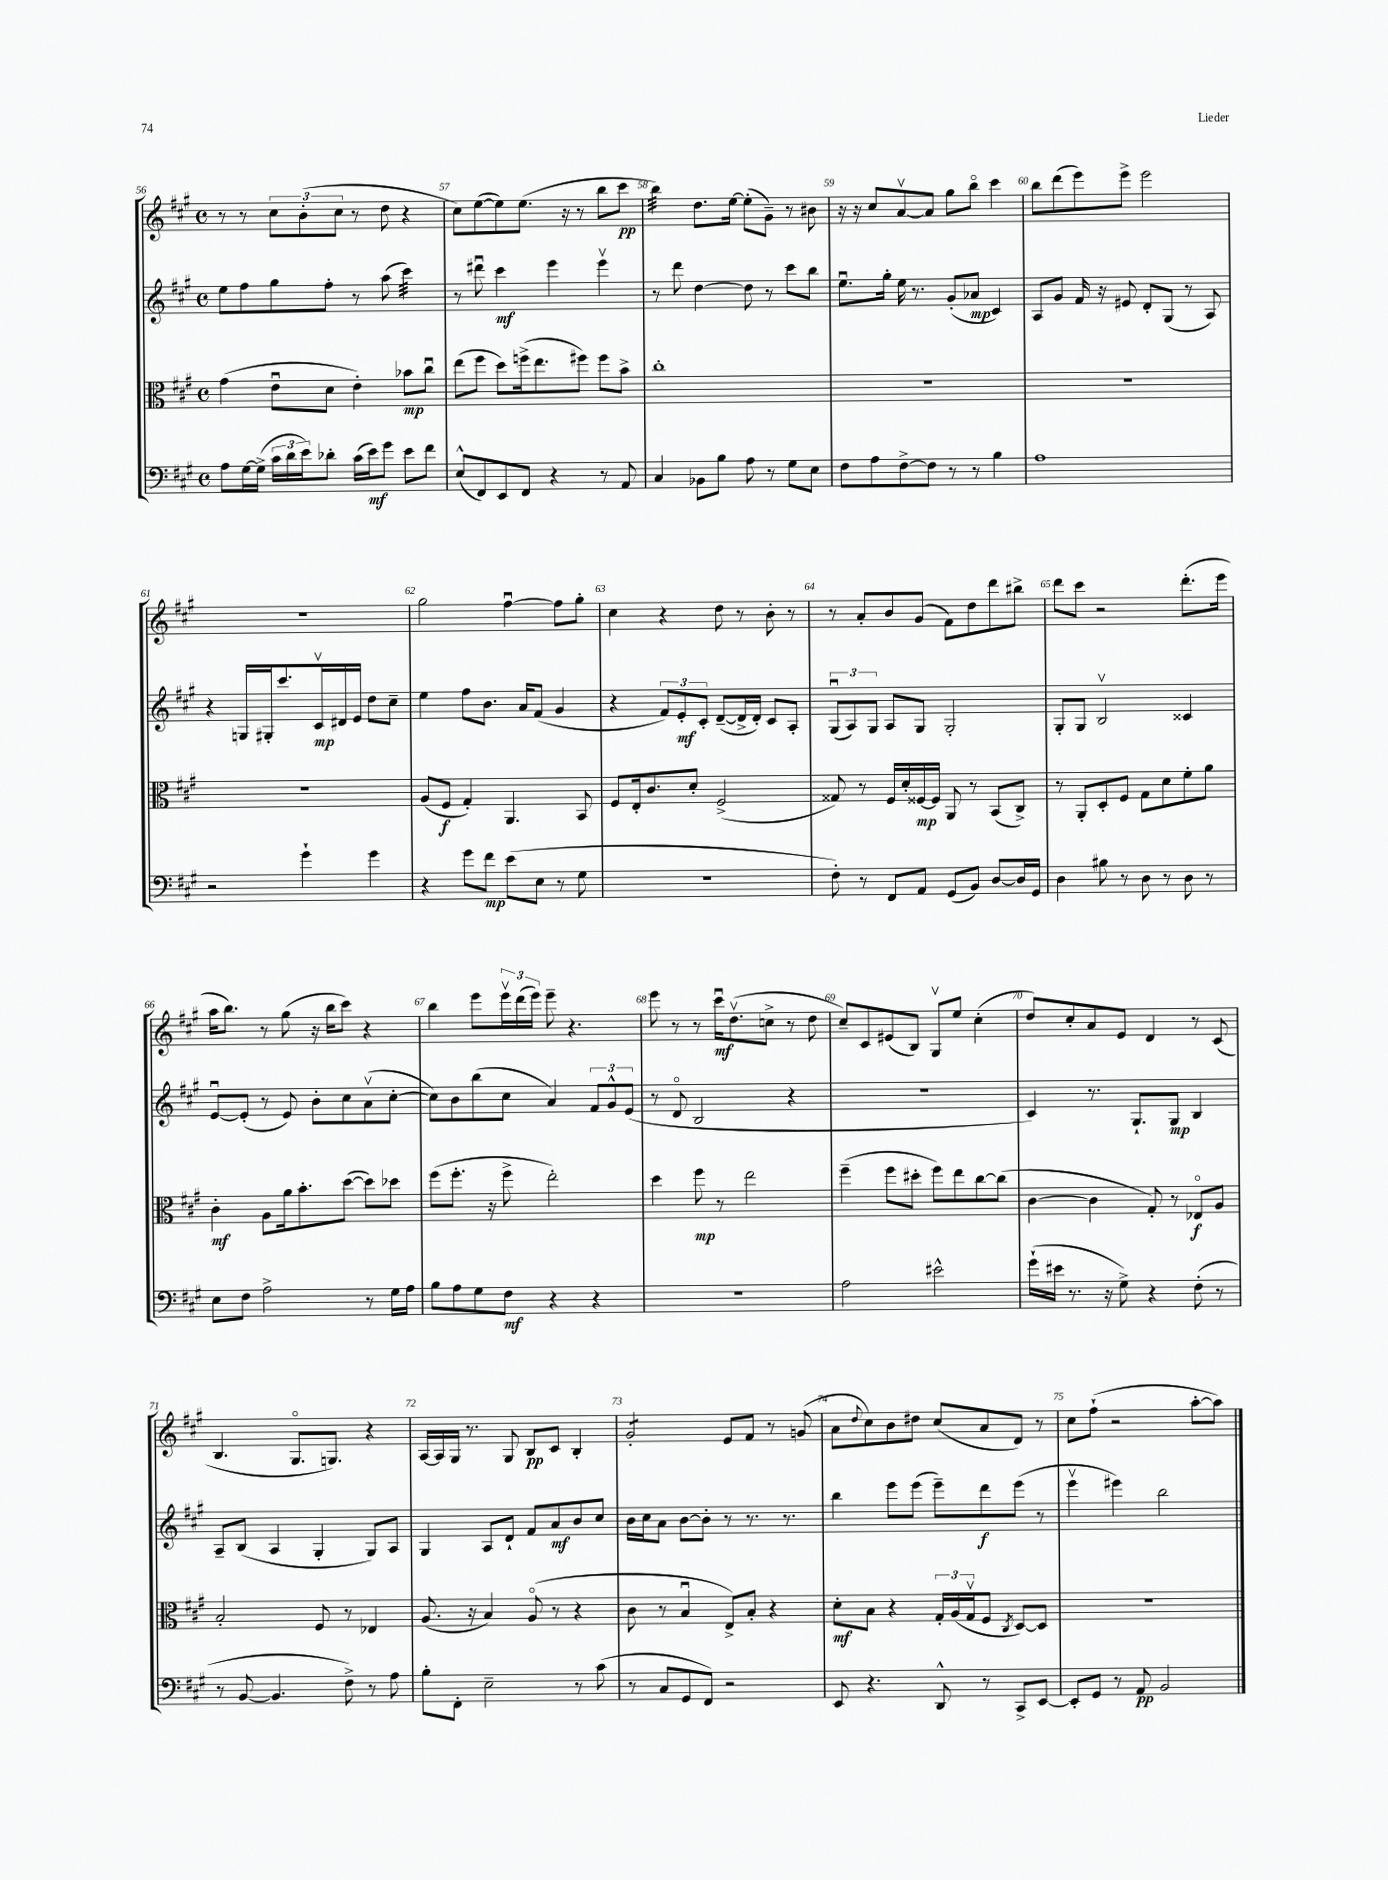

**kern	**kern	**kern	**kern
*staff4	*staff3	*staff2	*staff1
*clefF4	*clefC3	*clefG2	*clefG2
*k[f#c#g#]	*k[f#c#g#]	*k[f#c#g#]	*k[f#c#g#]
*M4/4	*M4/4	*M4/4	*M4/4
*met(c)	*met(c)	*met(c)	*met(c)
8A	(4g#	8ee	8r
[16G#	.	8ff#	8r
(16G#^]	.	.	.
24c#	8eu	8gg#	12cc#
24d	.	.	.
24e)	.	.	(12b'
8d-'	8d	8ff#'	.
.	.	.	12cc#
(16c#	4e')	8r	8r
16e)	.	.	.
8g#	.	(8aa	8dd
8e	8b-	4ccc#)	4r
8f#	8cc#u	.	.
=	=	=	=
(8E^^	(8ee	8r	8cc#)
8FF#)	8ff#	8ddd#u	([8ee
8EE	8dd)	4ccc#	8ee])
8FF#	(16ff^	.	(8.ee
.	8.ee	.	.
4r	.	4eee	.
.	.	.	16r
.	8ff#)	.	8r
8r	8ff#	4eeev	8bb
8AA	8b^	.	8ccc#
=	=	=	=
4C#	1cc#'	8r	4bb)
.	.	8ddd	.
8BB-	.	[4dd	8.dd
8B	.	.	.
.	.	.	[16ee
8A	.	8dd]	(8ee']
8r	.	8r	8g#~)
8G#	.	8ccc#	8r
8E	.	8bb	8b#
=	=	=	=
8F#	1r	8.eeu	16r
.	.	.	16r
8A	.	.	8cc#
.	.	16gg#'	.
[8F#^	.	16ee	[8av
.	.	8.r	.
8F#]	.	.	8a]
8r	.	(8g#'	8gg#
8r	.	8a-	8bbo
4B	.	4c#)	4ccc#
=	=	=	=
1A	1r	8A	8bb
.	.	8g#	(8ddd
.	.	16f#	8eee)
.	.	16r	.
.	.	8e#	8eee^
.	.	8d'	2eee
.	.	(8G#	.
.	.	8r	.
.	.	8A)	.
=	=	=	=
2r	1r	4r	1r
.	.	16G	.
.	.	16G#'	.
.	.	8.ccc#	.
4g#`	.	.	.
.	.	16c#v	.
.	.	16d#	.
.	.	16e	.
4g#	.	8dd	.
.	.	8cc#~	.
=	=	=	=
4r	(8A	4ee	2gg#
.	8F#	.	.
8g#	4G#')	8ff#	.
8f#	.	8.b	.
(8e	4.AA	.	[4ff#u
.	.	16a	.
8E	.	(8f#	.
8r	.	4g#	8ff#]
8G#	8BB	.	8gg#'
=	=	=	=
1r	8F#	4r	4cc#
.	16E'	.	.
.	8.c#	.	.
.	.	12f#)	4r
.	.	12e'	.
.	8d'	.	.
.	.	12c#'	.
.	(2F#^	([8d~	8dd
.	.	16d^]	8r
.	.	16d')	.
.	.	8c#	8b'
.	.	8A'	8r
=	=	=	=
8F#')	8G##)	(12G#u	8r
.	.	12A)	.
8r	8r	.	8a'
.	.	12G#	.
8FF#	16F#	8A	8b
.	16d'	.	.
8AA	[16F##	8G#	(8g#
.	16F##]	.	.
(8GG#	8AA	2G#'	8f#)
8BB)	8r	.	8dd
[8D	(8BB	.	8ddd
16D]	8C#^)	.	8bb#^
16GG#	.	.	.
=	=	=	=
4D	8r	8G#'	8ddd
.	8AA'	8G#	8ccc#
8B#	8D'	2Bv	2r
8r	8F#	.	.
8D	8G#	.	.
8r	8d	.	.
8D	8f#'	4c##	(8.ddd'
8r	8a	.	.
.	.	.	16eee
=	=	=	=
8E	4c#'	[8eu	16aa
.	.	.	8.bb)
8F#	.	(8e']	.
2A^	8A	8r	8r
.	16a	8e)	(8gg#
.	8.b'	.	.
.	.	8b'	16r
.	.	.	16bb
.	([8dd	8cc#	8ccc#)
8r	8dd])	(8av	4r
16G#	8dd-	[8cc#'	.
16A	.	.	.
=	=	=	=
8B	(8ff#	8cc#])	4bb
8A	8.ff#'	8b	.
8G#	.	(8bb	8eee
.	16r	.	.
8F#	8ff#^	8cc#	24eeev
.	.	.	(24ddd
.	.	.	24eee)
4r	2ee')	4a)	8eee~
.	.	.	4.r
4r	.	12f#	.
.	.	12g#^^	.
.	.	(12e	.
=	=	=	=
1r	4dd	8r	8eee
.	.	8do	8r
.	8ff#	2B	8r
.	8r	.	16ccc#u
.	.	.	(8.ddv
.	2ee	.	.
.	.	.	8cc^
.	.	4r	8r
.	.	.	8dd
=	=	=	=
2A	(4ff#~	1r	8cc#~)
.	.	.	8c#
.	8ff#	.	(8e#
.	8dd#'	.	8B)
2e#^^	8ff#)	.	8G#v
.	8ee	.	8ee
.	[8cc#	.	(4cc#'
.	(8cc#]	.	.
=	=	=	=
(16g#`	[4c#	4c#)	8dd)
16e#	.	.	.
8.r	.	.	8cc#'
.	4c#]	8.r	8a
16r	.	.	.
8G#^)	.	.	8e
.	.	8.G#`	.
4r	8G#')	.	4d
.	8r	8G#	.
(8F#'	8E-o	4B	8r
8r	8A	.	(8c#
=	=	=	=
8r	2B'	8A~	4.B
[8BB	.	(8B	.
4.BB]	.	4A	.
.	.	.	8.G#o
.	8F#	4G#'	.
.	.	.	8.G)
8F#^)	8r	.	.
8r	4E-	8G#)	4r
8A	.	8A	.
=	=	=	=
8B'	(8.A	4G#	[16A
.	.	.	16A]
8FF#'	.	.	16G#
.	16r	.	8.r
2E~	4B)	8A	.
.	.	8d`	8G#
.	(8Ao	8f#	8B
.	8r	8a	8c#
8r	4r	8b	4B'
(8c#	.	8cc#	.
=	=	=	=
8r	8c#	16b	2g#'
.	.	16cc#	.
8C#	8r	8a	.
8GG#	4Bu	[8b	.
8FF#)	.	8b']	.
2r	8E^)	8r	8e
.	8B'	8.r	8f#
.	4r	.	8r
.	.	8.r	.
.	.	.	(8g
=	=	=	=
8EE	8d'	4bb	8a
.	.	.	8qqdd
4.r	8B	.	8cc#)
.	4r	8eee	8b
.	.	(8eee	8dd#
8DD^^	24G#'	8eee~)	(8cc#
.	(24A	.	.
.	24G#v	.	.
8r	8F#	8ddd	8a
.	8qC#	.	.
8CC#^	[8D)	(8eee	8d)
[8EE	8D]	8r	8r
=	=	=	=
8EE']	1r	4eeev	8cc#
8GG#	.	.	(8ff#`
8r	.	4eee#)	2r
8AA	.	.	.
2BB	.	2bb	.
.	.	.	[8aa'
.	.	.	8aa])
==	==	==	==
*-	*-	*-	*-
